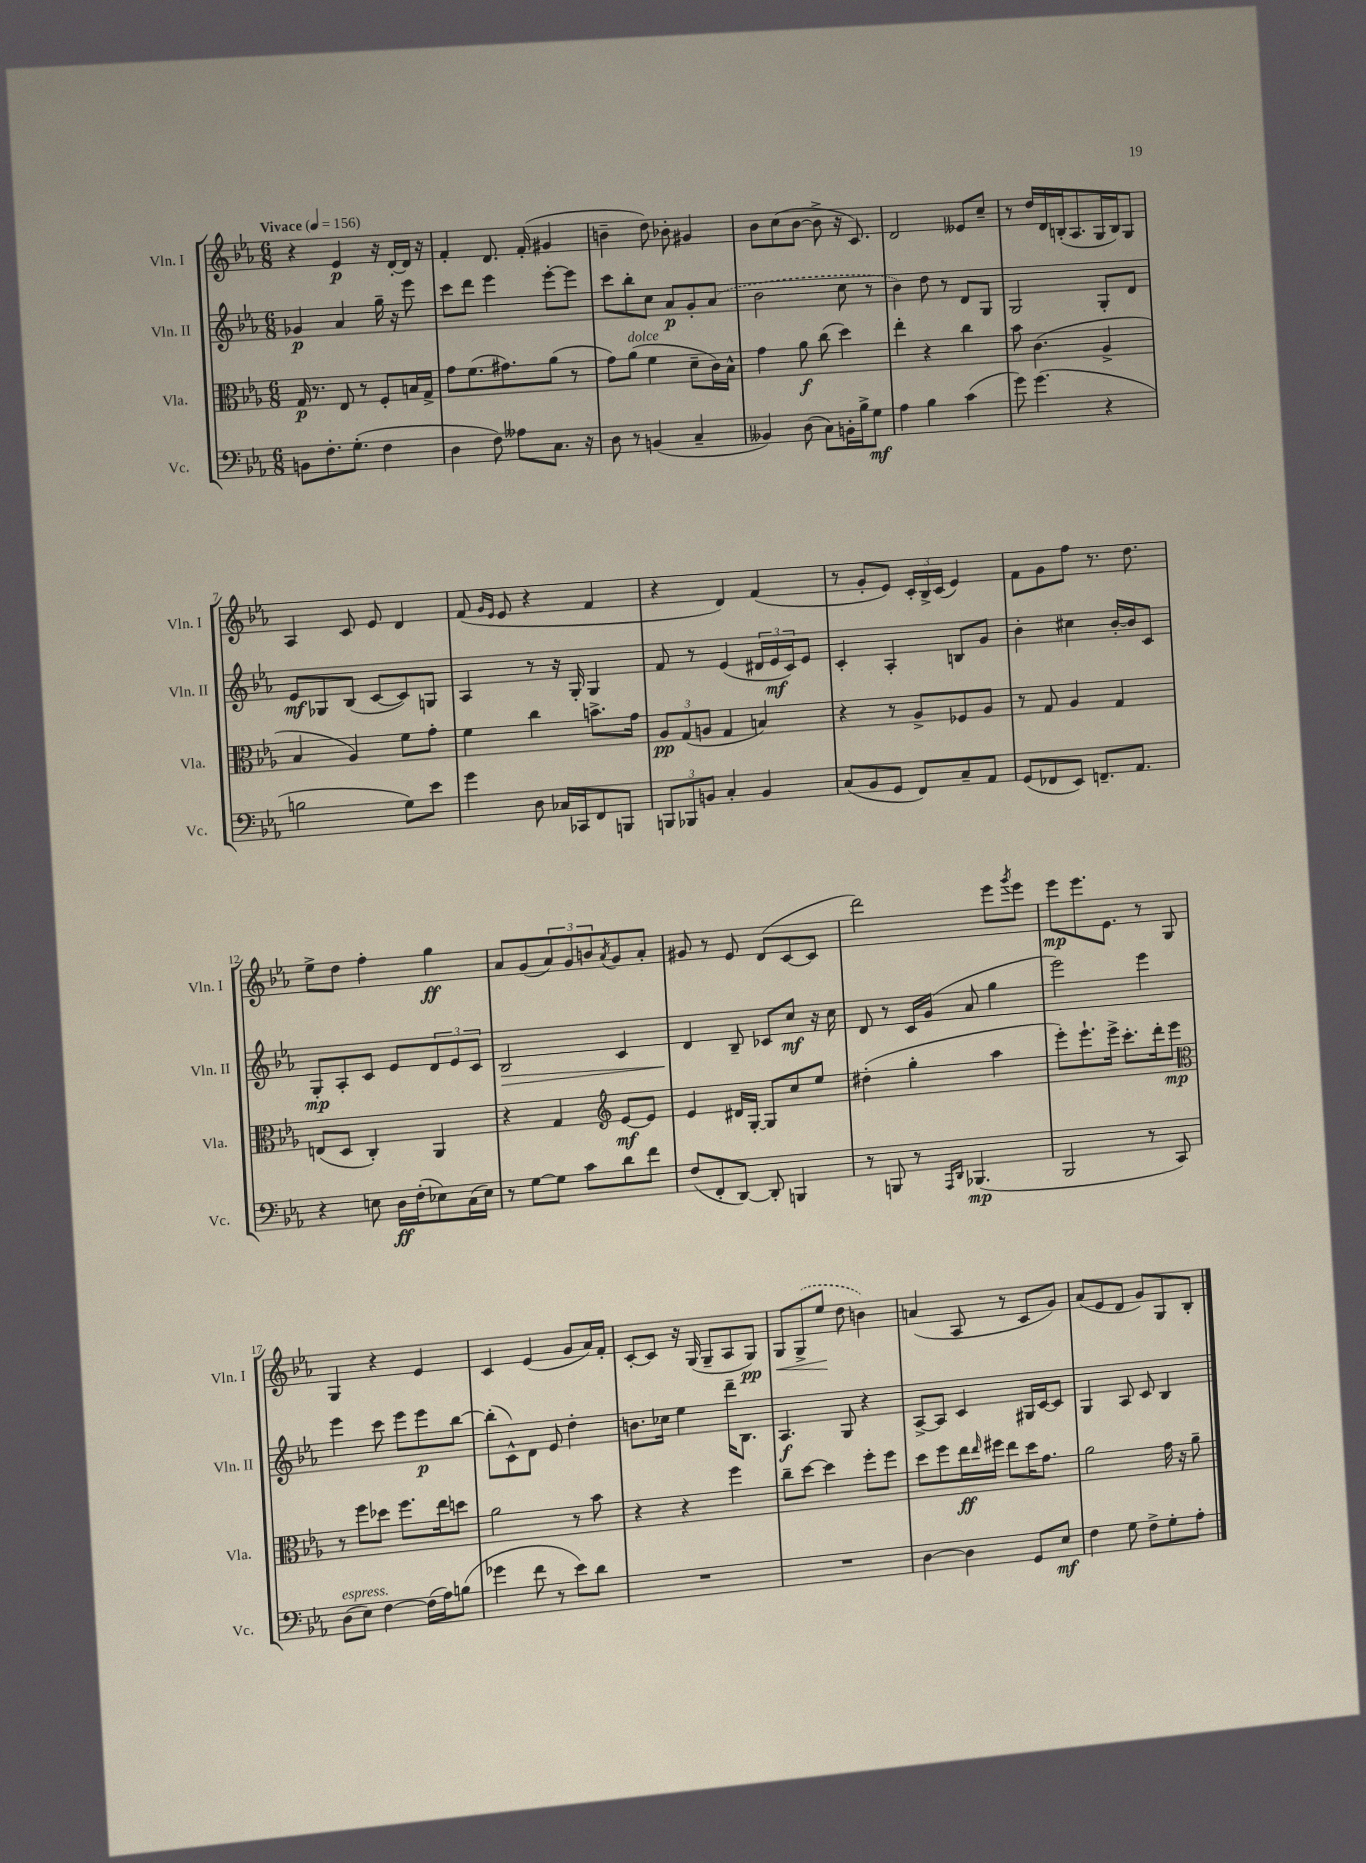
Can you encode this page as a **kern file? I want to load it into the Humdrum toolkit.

**kern	**dynam	**kern	**dynam	**kern	**dynam	**kern	**dynam
*part4	*part4	*part3	*part3	*part2	*part2	*part1	*part1
*staff4	*staff4	*staff3	*staff3	*staff2	*staff2	*staff1	*staff1
*I"Vc.	*	*I"Vla.	*	*I"Vln. II	*	*I"Vln. I	*
*I'Vc.	*	*I'Vla.	*	*I'Vln. II	*	*I'Vln. I	*
*clefF4	*	*clefC3	*	*clefG2	*	*clefG2	*
*k[b-e-a-]	*	*k[b-e-a-]	*	*k[b-e-a-]	*	*k[b-e-a-]	*
*M6/8	*	*M6/8	*	*M6/8	*	*M6/8	*
*MM156	*	*MM156	*	*MM156	*	*MM156	*
=1	=1	=1	=1	=1	=1	=1	=1
!	!	!	!	!	!	!LO:TX:a:B:t=Vivace	!
8BBn\L	.	16G/	p	4g-X/	p	4r	.
.	.	8.r	.	.	.	.	.
8.F'\	.	.	.	.	.	.	.
.	.	8E-/	.	4a-/	.	4e-/	p
(8.G'\J	.	.	.	.	.	.	.
.	.	8r	.	.	.	.	.
4F\	.	8F'/L	.	16gg~\	.	16r	.
.	.	.	.	16r	.	[16d'/LL	.
.	.	16Bn/L	.	8eee-\	.	16d/JJ]	.
.	.	16G^/JJ	.	.	.	16r	.
=2	=2	=2	=2	=2	=2	=2	=2
4D\	.	8g\L	.	8ccc\L	.	4f'/	.
.	.	(8.f\	.	8ddd\J	.	.	.
8F\)	.	.	.	4eee-\	.	8.d/	.
.	.	8.g#X\)	.	.	.	.	.
8A--X\L	.	.	.	.	.	.	.
.	.	.	.	.	.	(16f'/	.
8.C\J	.	(8a-\J	.	[8eee-'\L	.	4g#X/	.
.	.	8r	.	8eee-\J]	.	.	.
16r	.	.	.	.	.	.	.
=3	=3	=3	=3	=3	=3	=3	=3
8D\	.	8g\L)	.	8ccc\L	.	4bn~\	.
!	!	!LO:TX:a:i:t=dolce	!	!	!	!	!
8r	.	(8a-\J	.	8bb-'\	.	.	.
(4BBn/	.	4f\	.	8cc\J	.	8dd\)	.
.	.	.	.	8a-/L	p	8b-X'\	.
4C~/	.	8d~\L	.	8g'/	.	4g#X/	.
.	.	16c\L)	.	(8a-/J	.	.	.
.	.	16B-^^\JJ	.	.	.	.	.
=4	=4	=4	=4	=4	=4	=4	=4
4BB--X/)	.	4g\	.	2b-\	.	8b-\L	.
.	.	.	.	.	.	(8cc\	.
(8D\	.	8a-\	f	.	.	[8b-\J	.
8C\L)	.	(8cc\	.	.	.	8b-^\]	.
16BBn'\L	.	4dd\)	.	8cc\	.	16r	.
16B-^\J	.	.	.	.	.	8.c/)	.
8G\J	mf	.	.	8r	.	.	.
=5	=5	=5	=5	=5	=5	=5	=5
4A-\	.	4ee-'\	.	4b-\)	.	2d/	.
4B-\	.	4r	.	8dd\	.	.	.
.	.	.	.	8r	.	.	.
(4c\	.	4cc\	.	8d/L	.	8e--X/L	.
.	.	.	.	8G/J	.	8cc~/J	.
=6	=6	=6	=6	=6	=6	=6	=6
8g\)	.	8b-\	.	2G/	.	8r	.
(4.g\	.	(4.c\	.	.	.	16dd/LL	.
.	.	.	.	.	.	16d/	.
.	.	.	.	.	.	(16Bn'/J	.
.	.	.	.	.	.	8.A-/	.
4r	.	4A-^/	.	8G'/L	.	16G/L	.
.	.	.	.	.	.	16B/J)	.
.	.	.	.	8d/J	.	8G/J	.
!!LO:LB:g=z
=7	=7	=7	=7	=7	=7	=7	=7
2Bn\	.	4B-/	.	8e-/L	mf	4A-/	.
.	.	.	.	8G-X/	.	.	.
.	.	4A-/)	.	(8B-/J	.	8c/	.
.	.	.	.	[8c/L	.	8e-/	.
8G\L)	.	8f\L	.	8c/])	.	4d/	.
8e-\J	.	8g'\J	.	8Gn/J	.	.	.
=8	=8	=8	=8	=8	=8	=8	=8
4g\	.	4f\	.	4A-/	.	(8f/	.
.	.	.	.	.	.	16qqg/LL	.
.	.	.	.	.	.	16qqe-/JJ	.
.	.	.	.	.	.	8e-/	.
8D\	.	4cc\	.	8r	.	4r	.
16C-X/LL	.	.	.	16r	.	.	.
16CC-X/J	.	.	.	16G'/	.	.	.
8FF/	.	8.bn^\L	.	4G/	.	4f/	.
8BBBn/J	.	.	.	.	.	.	.
.	.	16g\Jk	.	.	.	.	.
=9	=9	=9	=9	=9	=9	=9	=9
12BBBn/L	.	12A-/L	pp	8f/	.	4r	.
12BBB-X/	.	(12G/	.	.	.	.	.
.	.	.	.	8r	.	.	.
12BBn/J	.	12An/J	.	.	.	.	.
4C'/	.	4G/	.	(4e-/	.	4d/)	.
4BB/	.	4Bn/)	.	24d#X/LL	.	(4f/	.
.	.	.	.	24e-/	mf	.	.
.	.	.	.	24c/J)	.	.	.
.	.	.	.	8e-/J	.	.	.
=10	=10	=10	=10	=10	=10	=10	=10
(8C/L	.	4r	.	4c'/	.	8r	.
8BB-/	.	.	.	.	.	8g'/L	.
8GG/J	.	8r	.	4A-'/	.	8e-/J)	.
8FF/L)	.	8A-^/L	.	.	.	24c'/LL	.
.	.	.	.	.	.	24B-^/	.
.	.	.	.	.	.	(24c/JJ	.
8C~/	.	8F-X/	.	8Bn/L	.	4e-/)	.
8AA-/J	.	8A-/J	.	8g/J	.	.	.
=11	=11	=11	=11	=11	=11	=11	=11
(8GG/L	.	8r	.	4b-'\	.	8f\L	.
8FF-X/	.	8G/	.	.	.	8g\	.
8EE-/J)	.	4A-/	.	4cc#X\	.	8ff\J	.
8.FFn~/L	.	.	.	.	.	8.r	.
.	.	4G/	.	[16b-'/LL	.	.	.
8.AA-/J	.	.	.	16b-/J]	.	8.dd\	.
.	.	.	.	8c/J	.	.	.
!!LO:LB:g=z
=12	=12	=12	=12	=12	=12	=12	=12
4r	.	(8En/L	.	8G'/L	mp	8ee-^\L	.
.	.	8D/J	.	8A-'/	.	8dd\J	.
8En\	.	4C'/)	.	8c/J	.	4ff'\	.
16D\LL	ff	.	.	8e-/L	.	.	.
(16F'\J	.	.	.	.	.	.	.
8E-X\)	.	4AA-/	.	12d/	.	4gg\	ff
.	.	.	.	12e-/	.	.	.
(16C\L	.	.	.	.	.	.	.
.	.	.	.	12c/J	.	.	.
16E-\JJ)	.	.	.	.	.	.	.
=13	=13	=13	=13	=13	=13	=13	=13
!	!	!	!	!	!LO:HP:b	!	!
8r	.	4r	.	2B-/	>	8a-/L	.
[8G\L	.	.	.	.	.	(8g/	.
8G\J]	.	4G/	.	.	.	12a-/)	.
.	.	.	.	.	.	12g/	.
8c\L	.	.	.	.	.	.	.
.	.	.	.	.	.	12bn/	.
*	*	*clefG2	*	*	*	*	*
.	.	.	.	.	.	8qa-/	.
8d\	.	[8e-/L	mf	4c/	.	8g/	.
8f\J	.	8e-/J]	.	.	.	8a-'/J	.
=14	=14	=14	=14	=14	=14	=14	=14
(8F/L	.	4e-/	.	4d/	.	8g#X/	.
8FF'/	.	.	.	.	.	8r	.
[8DD/J)	.	16d#X/LL	.	8B-~/	]	8e-/	.
.	.	[16G'/JJ	.	.	.	.	.
8DD'/]	.	8G/L]	.	8c-X/L	.	(8d/L	.
4BBBn/	.	8cc/	.	8cc/J	mf	[8c/	.
.	.	8ee-/J	.	16r	.	8c/J]	.
.	.	.	.	16cc\	.	.	.
=15	=15	=15	=15	=15	=15	=15	=15
8r	.	(4dd#X'\	.	8d/	.	2ddd\)	.
8BBBn/	.	.	.	8r	.	.	.
8r	.	4gg'\	.	16c/LL	.	.	.
.	.	.	.	(16g/JJ	.	.	.
16qqAAA-/LL	.	.	.	.	.	.	.
16qqDD/JJ	.	.	.	.	.	.	.
(4.BBB-X/	mp	.	.	8a-/	.	.	.
.	.	4aa-\	.	4gg\	.	8eee-\L	.
.	.	.	.	.	.	8qggg/	.
.	.	.	.	.	.	8eee-\J	.
=16	=16	=16	=16	=16	=16	=16	=16
2BBB-/	.	8eee-'\L)	.	2eee-\)	.	8eee-\L	mp
.	.	8.eee-`\	.	.	.	8.eee-\	.
.	.	16eee-^\Jk	.	.	.	8.e-\J	.
.	.	8.ccc'\L	.	.	.	.	.
8r	.	.	.	4eee-\	.	8r	.
.	.	16ddd'\k	.	.	.	.	.
8CC/)	.	8eee-\J	mp	.	.	8G/	.
!!LO:LB:g=z
=17	=17	=17	=17	=17	=17	=17	=17
*	*	*clefC3	*	*	*	*	*
!LO:TX:a:i:t=espress.	!	!	!	!	!	!	!
(8D\L	.	8r	.	4eee-\	.	4G/	.
8E-\J)	.	8ff\L	.	.	.	.	.
[4F\	.	8dd-X\J	.	8ccc\	.	4r	.
.	.	8.ff\L	.	8eee-\L	.	.	.
(16F\LL]	.	.	.	8eee-\	p	4e-/	.
16A-\J)	.	16ee-\k	.	.	.	.	.
(8Bn\J	.	8ddn\J	.	[8bb-\J	.	.	.
=18	=18	=18	=18	=18	=18	=18	=18
4g-X\	.	2a-\	.	(8bb-'\L]	.	4c/	.
.	.	.	.	8c^^\)	.	.	.
8f\	.	.	.	8d\J	.	(4e-/	.
8r	.	.	.	8e-/	.	.	.
8e-\L)	.	8r	.	4dd'\	.	8g/L	.
8d\J	.	8b-\	.	.	.	16a-/L)	.
.	.	.	.	.	.	16f'/JJ	.
=19	=19	=19	=19	=19	=19	=19	=19
2.r	.	4r	.	8.bn\L	.	[8c'/L	.
.	.	.	.	.	.	8c/J]	.
.	.	.	.	16cc-X\Jk	.	.	.
.	.	4r	.	4ee-\	.	16r	.
.	.	.	.	.	.	(16G/	.
.	.	.	.	.	.	8G~/L	.
.	.	4ff\	.	16ddd~\KL	.	8A-/	.
.	.	.	.	8.B-\J	.	.	.
.	.	.	.	.	.	8G/J)	pp
=20	=20	=20	=20	=20	=20	=20	=20
!	!	!	!	!	!	!	!LO:HP:b
2.r	.	8cc~\L	.	4.A-/	f	8G/L	<
.	.	[8dd\J	.	.	.	(8G^/	.
.	.	4dd\]	.	.	.	8ee-/J	.
.	.	.	.	8G/	.	8dd\	[
.	.	8ff'\L	.	4r	.	4bn\)	.
.	.	8ff\J	.	.	.	.	.
=21	=21	=21	=21	=21	=21	=21	=21
[4D\	.	8dd\L	.	[8A-^/L	.	(4an/	.
.	.	8ff\	.	8A-/J]	.	.	.
4D\]	.	16ee-\L	ff	4c/	.	8A-/	.
.	.	16qqee-/	.	.	.	.	.
.	.	16ff#X\JJ	.	.	.	.	.
.	.	8ee-\L	.	.	.	8r	.
8GG/L	.	16dd\K	.	16G#X/LL	.	8c/L	.
.	.	8.g\J	.	[16c/J	.	.	.
8E-/J	mf	.	.	8c/J]	.	8g/J)	.
=22	=22	=22	=22	=22	=22	=22	=22
4F\	.	2a-\	.	4G/	.	(8a-/L	.
.	.	.	.	.	.	8e-/	.
8G\	.	.	.	8A-/	.	8d/J	.
8F^\L	.	.	.	8c/	.	8g/L)	.
8G'\	.	16g\	.	4B-/	.	8G/	.
.	.	16r	.	.	.	.	.
8A-'\J	.	8a-~\	.	.	.	8B-'/J	.
==	==	==	==	==	==	==	==
*-	*-	*-	*-	*-	*-	*-	*-
